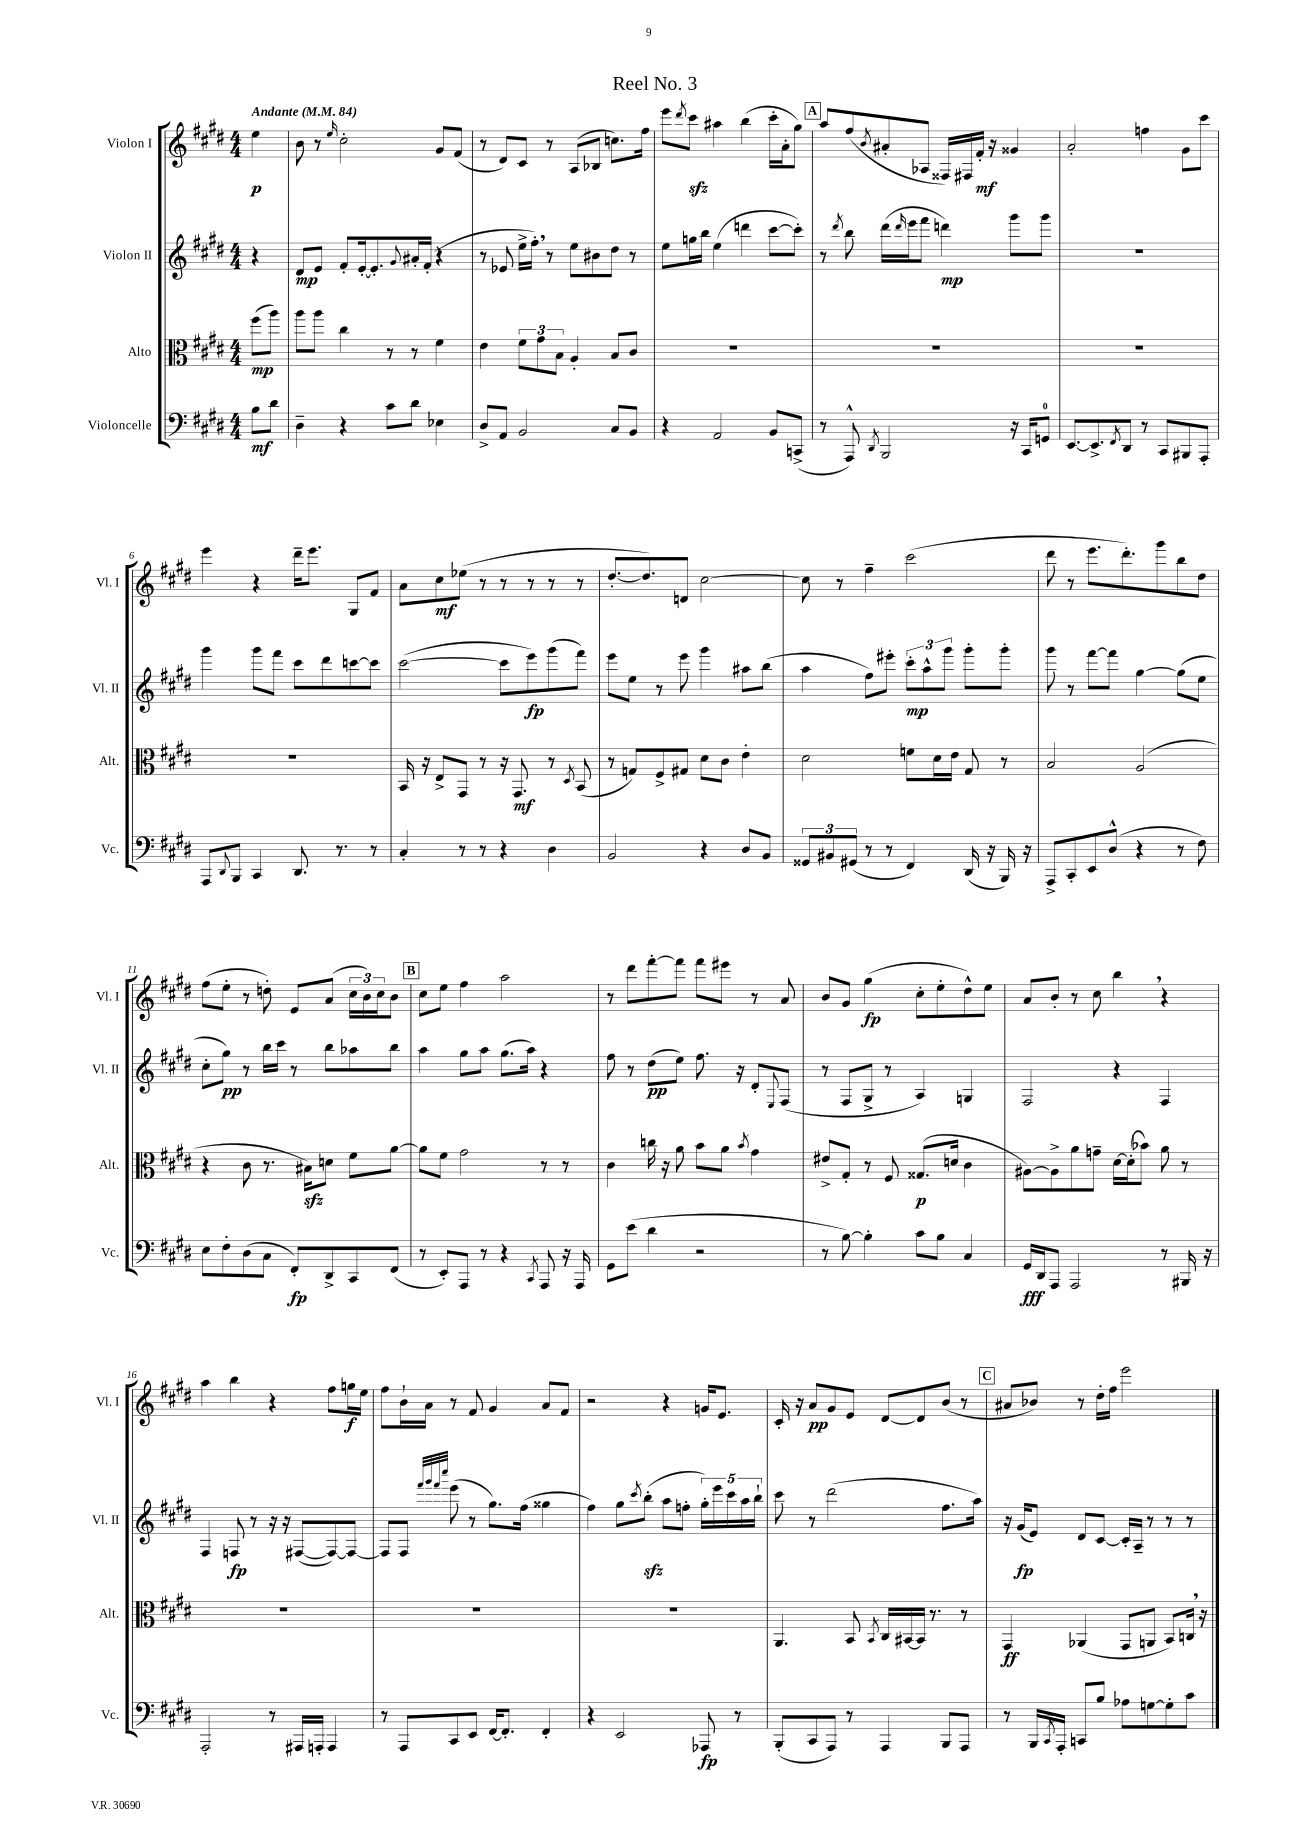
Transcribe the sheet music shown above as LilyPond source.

\header { title = "Reel No. 3" }
<<
\new StaffGroup <<
\new Staff = "s0" \with { instrumentName = "Violon I" shortInstrumentName = "Vl. I" } {
    \clef treble \key e \major \numericTimeSignature \time 4/4 \partial 4 \tempo "Andante" 4 = 84
    e''4\p |
    b'8 r8 \grace { e''16 } cis''2-. gis'8 fis'8( |
    r8 dis'8) cis'8 r8 a8( bes8 c''8.) fis''16 |
    e'''8 \acciaccatura { dis'''8 } cis'''8\sfz ais''4 b''4( cis'''16-. a'16-. gis''8) |
    \mark \markup { \box "A" } a''8 fis''8( \acciaccatura { b'8 } ais'8-. aes8 fisis16) fis16 fis'16-.\mf r16 gisis'4 |
    a'2-. f''4 gis'8 cis'''8 |
    e'''4 r4 dis'''16-- e'''8. gis8 fis'8 |
    a'8 cis''8\mf ees''8( r8 r8 r8 r8 r8 |
    dis''8.~-. dis''8.) d'8 cis''2~ |
    cis''8 r8 fis''4-- cis'''2( |
    dis'''8 r8 e'''8. dis'''8.-.) gis'''8 b''8 dis''8 |
    fis''8( e''8-. r8 d''8-.) e'8 a'8( \tuplet 3/2 { cis''16 b'16) cis''16 } b'8 |
    \mark \markup { \box "B" } cis''8 e''8 fis''4 a''2 |
    r8 dis'''8 fis'''8~-. fis'''8 fis'''8 eis'''8 r8 a'8 |
    b'8 gis'8 gis''4\fp( cis''8-. e''8-. dis''8-^) e''8 |
    a'8 b'8-. r8 cis''8 b''4 \breathe r4 |
    a''4 b''4 r4 fis''8 g''16\f e''16 |
    fis''8 b'16-! a'16 r8 fis'8 gis'4 a'8 fis'8 |
    r2 r4 g'16 e'8. |
    cis'16-. r16 a'8\pp gis'8 e'8 dis'8~ dis'8 b'8( r8 |
    \mark \markup { \box "C" } ais'8 bes'8) r8 dis''16-. fis''16 e'''2 \bar "|." |
}
\new Staff = "s1" \with { instrumentName = "Violon II" shortInstrumentName = "Vl. II" } {
    \clef treble \key e \major \numericTimeSignature \time 4/4 \partial 4
    r4 |
    dis'8\mp e'8 fis'8-. e'16~-. e'8.-. \appoggiatura { gis'8 } ais'16-. fis'16-.( r4 |
    r8 ees'8 e''16-> fis''16-.) \breathe r8 e''8 bis'8 dis''8 r8 |
    e''8 g''16 b''16 e''4( d'''4 cis'''8~ cis'''8-.) |
    \mark \markup { \box "A" } r8 \acciaccatura { dis'''8 } b''8 dis'''16( \grace { dis'''16 } e'''16 fis'''8 d'''4\mp) gis'''8 gis'''8 |
    R1 |
    gis'''4 gis'''8 fis'''8 cis'''8 dis'''8 c'''8~ c'''8 |
    cis'''2~( cis'''8 e'''8\fp) gis'''8( fis'''8) |
    e'''8 e''8 r8 e'''8 gis'''4 ais''8 b''8( |
    a''4 fis''8) eis'''8-. \tuplet 3/2 { cis'''8-.\mp a''8-^ gis'''8 } gis'''8-. gis'''8-. |
    gis'''8 r8 fis'''8~ fis'''8 gis''4~ gis''8( e''8 |
    cis''8-. gis''8\pp) r8 b''16 cis'''16 r8 b''8 aes''8 b''8 |
    \mark \markup { \box "B" } a''4 gis''8 a''8 gis''8.( a''16) r4 |
    fis''8 r8 dis''8\pp( e''8) fis''8. r16 dis'8-. \appoggiatura { e8 } fis8( |
    r8 fis8 gis8-> r8 a4) g4 |
    fis2 r4 fis4 |
    fis4 f8\fp r8 r16 r16 fis8~( fis8~) fis8~ |
    fis8 fis8 \grace { fis'''32 gis'''32 fis'''32 cis''''32 } e'''8( r8 gis''8.) fis''16( gisis''4 |
    fis''4) gis''8 \acciaccatura { cis'''8 } b''8-.\sfz( a''8 f''8-. \tuplet 5/4 { gis''16-.) e'''16 cis'''16 a''16 b''16-! } |
    cis'''8 r8 dis'''2( fis''8. a''16) |
    \mark \markup { \box "C" } r16 gis'16\fp( e'8) dis'8 cis'8~ cis'16-. a16-- r8 r8 r8 \bar "|." |
}
\new Staff = "s2" \with { instrumentName = "Alto" shortInstrumentName = "Alt." } {
    \clef alto \key e \major \numericTimeSignature \time 4/4 \partial 4
    fis''8\mp( a''8) |
    a''8 a''8 cis''4 r8 r8 fis'4 |
    e'4 \tuplet 3/2 { fis'8 gis'8 b8 } a4-. b8 cis'8 |
    R1 |
    \mark \markup { \box "A" } R1 |
    R1 |
    R1 |
    b,16 r16 e8-> gis,8 r8 r16 gis,8.\mf r8 \acciaccatura { dis8 } b,8( |
    r8 g8) fis8-> gis8 dis'8 cis'8 e'4-. |
    dis'2 f'8 dis'16 e'16 gis8 r8 |
    b2 a2( |
    r4 cis'8 r8. bis16\sfz) d'8 fis'8 a'8~ |
    \mark \markup { \box "B" } a'8 fis'8 gis'2 r8 r8 |
    cis'4 c''16 r16 a'8 b'8 a'8 \acciaccatura { b'8 } gis'4 |
    eis'8-> gis8-. r8 fis8 gisis8.\p( d'16 cis'4 |
    ais8~) ais8-> a'8 g'8-- dis'16~ dis'16-.( bes'8) a'8 r8 |
    R1 |
    R1 |
    R1 |
    a,4. b,8 \acciaccatura { b,8 } cis16 bis,16~ bis,16 r8. r8 |
    \mark \markup { \box "C" } gis,4\ff aes,4( gis,8 a,8 b,8) c16 \breathe r16 \bar "|." |
}
\new Staff = "s3" \with { instrumentName = "Violoncelle" shortInstrumentName = "Vc." } {
    \clef bass \key e \major \numericTimeSignature \time 4/4 \partial 4
    b8\mf dis'8 |
    dis4-- r4 cis'8 dis'8 ees4 |
    dis8-> a,8 b,2 cis8 b,8 |
    r4 a,2 b,8 c,8->( |
    \mark \markup { \box "A" } r8 a,,8-^) \acciaccatura { dis,8 } b,,2 r16 cis,16 g,8-0 |
    e,8.~ e,8.-> \acciaccatura { fis,8 } dis,8 r8 cis,8 bis,,8 a,,8-. |
    a,,8 \appoggiatura { dis,8 } b,,8 cis,4 dis,8. r8. r8 |
    cis4-. r8 r8 r4 dis4 |
    b,2 r4 dis8 b,8 |
    \tuplet 3/2 { gisis,8 bis,8 gis,8( } r8 r8 fis,4) dis,16( r16 b,,16) r16 |
    a,,8-> cis,8-. e,8 dis8-^( r4 r8 fis8) |
    e8 fis8-. dis8( cis8 fis,8-.\fp) dis,8-> cis,8 fis,8( |
    \mark \markup { \box "B" } r8 e,8-.) a,,8 r8 r4 \acciaccatura { cis,8 } a,,8 r16 a,,16 |
    gis,8 e'8( dis'4 r2 |
    r8 b8~) b4-. cis'8 b8 cis4 |
    gis,16\fff dis,16 a,,8 a,,2 r8 bis,,16 r16 |
    a,,2-. r8 ais,,16 a,,16-. a,,4 |
    r8 a,,8 cis,8 e,8 fis,16~ fis,8.-. fis,4-. |
    r4 e,2 aes,,8\fp r8 |
    b,,8-.( cis,8 a,,8) r8 a,,4 b,,8 a,,8 |
    \mark \markup { \box "C" } r8 b,,16 \acciaccatura { cis,8 } a,,16-. c,8 b8 aes8 g8~ g8-. cis'8 \bar "|." |
}
>>
>>
